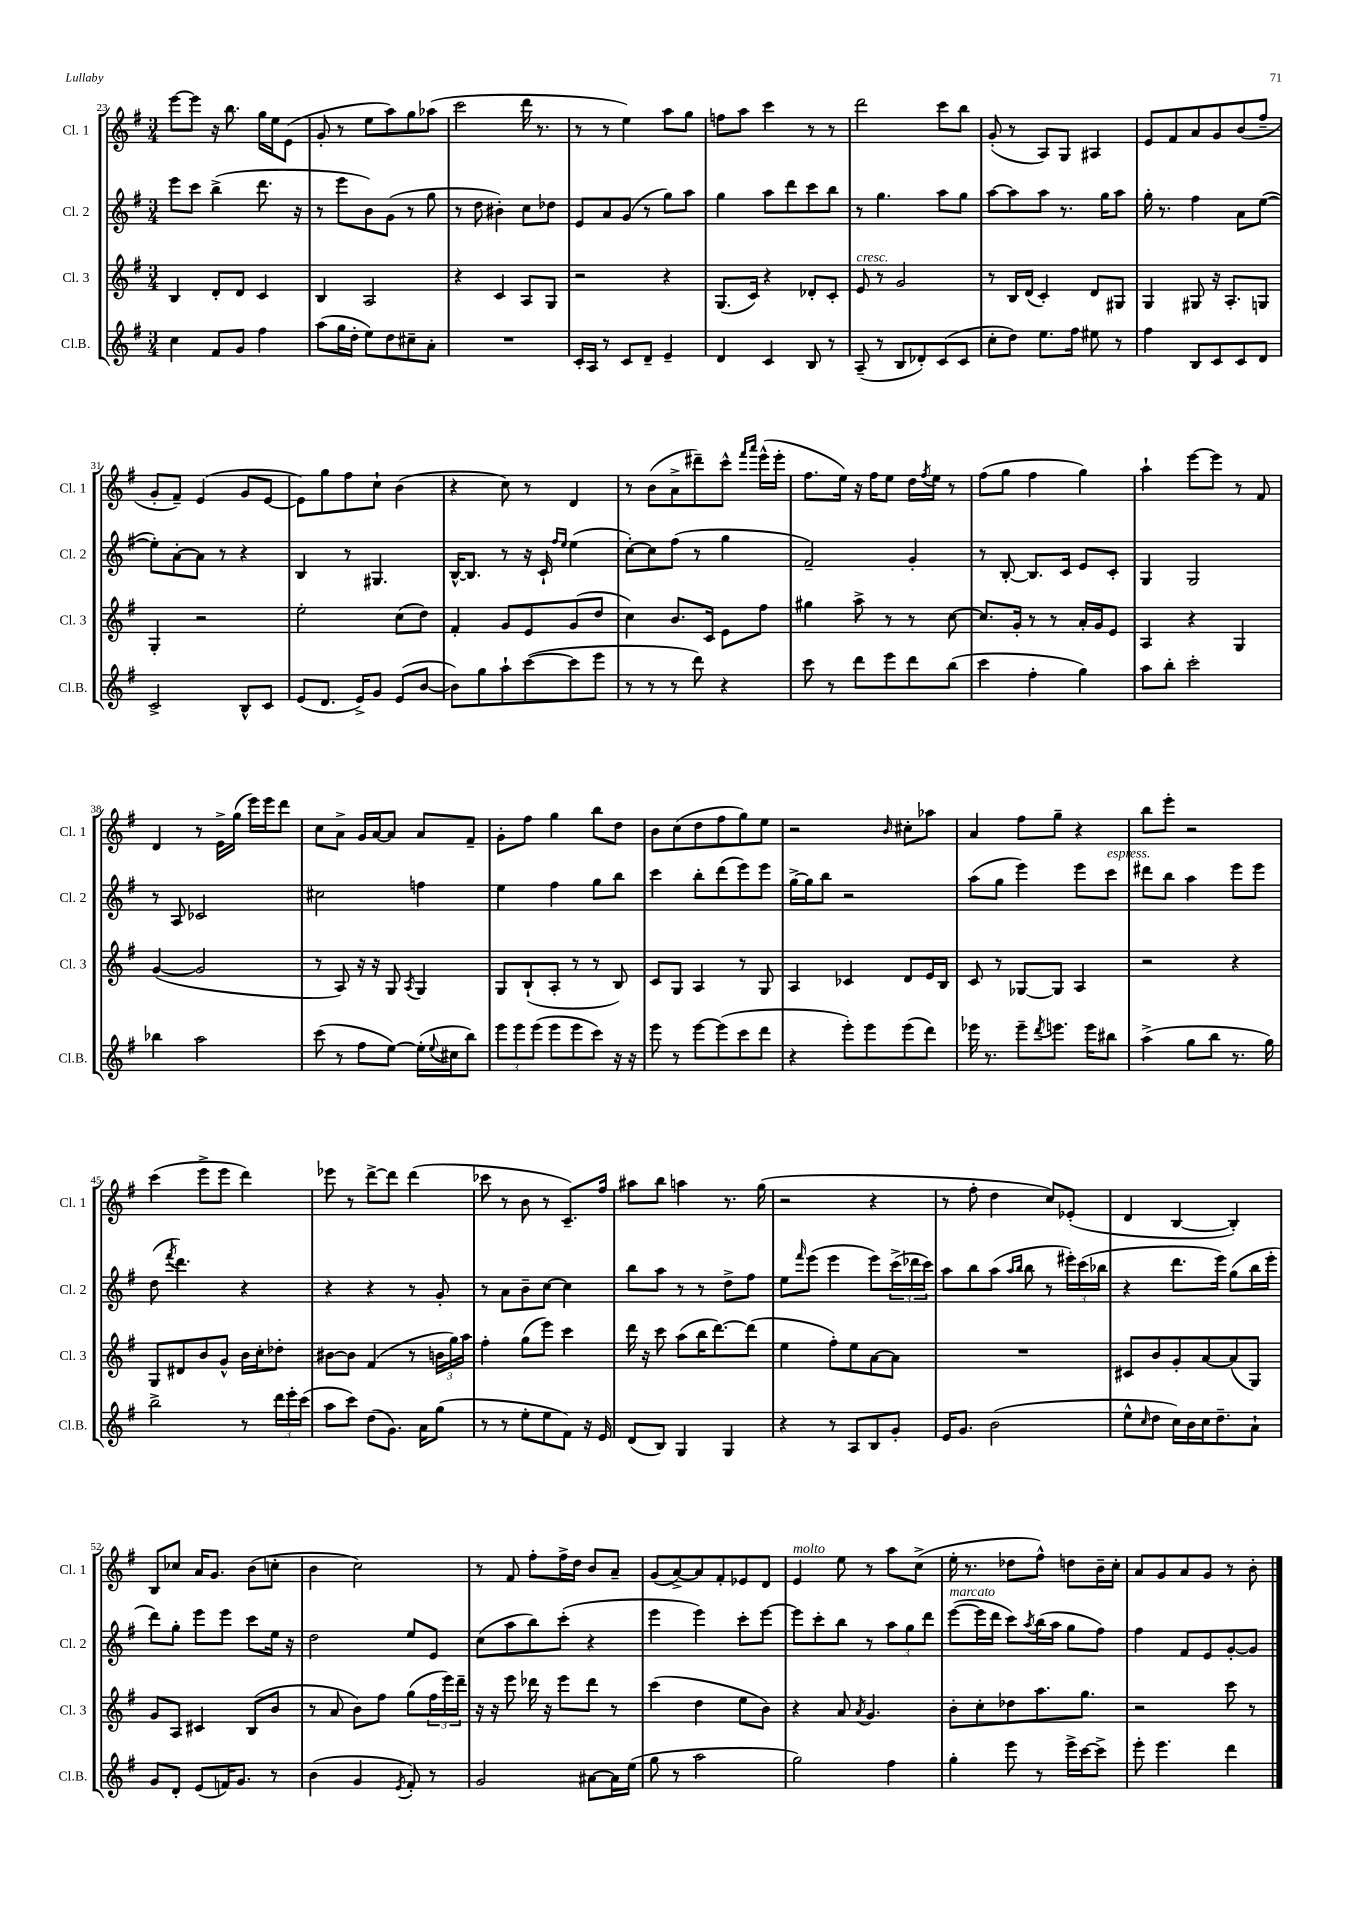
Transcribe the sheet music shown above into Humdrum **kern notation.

**kern	**kern	**kern	**kern
*part4	*part3	*part2	*part1
*staff4	*staff3	*staff2	*staff1
*I"Cl.B.	*I"Cl. 3	*I"Cl. 2	*I"Cl. 1
*I'Cl.B.	*I'Cl. 3	*I'Cl. 2	*I'Cl. 1
*clefG2	*clefG2	*clefG2	*clefG2
*k[f#]	*k[f#]	*k[f#]	*k[f#]
*M3/4	*M3/4	*M3/4	*M3/4
=23	=23	=23	=23
4cc\	4B/	8eee\L	[8eee\L
.	.	8ccc\J	8eee\J]
8f#/L	8d'/L	(4bb^\	16r
.	.	.	8.bb\
8g/J	8d/J	.	.
4ff#\	4c/	8.ddd\	16gg\LL
.	.	.	16ee\J
.	.	.	(8e\J
.	.	16r	.
=24	=24	=24	=24
(8aa\L	4B/	8r	8g'/
16gg\L	.	8eee\L	8r
16dd'\JJ	.	.	.
8ee\L)	2A/	8b\)	8ee\L
8dd\	.	(8g\J	8aa\)
8cc#X~\	.	8r	8gg\
8a'\J	.	8gg\	(8aa-X\J
=25	=25	=25	=25
2.r	4r	8r	2ccc\
.	.	8dd\	.
.	4c/	4b#X'\)	.
.	8A/L	8cc\L	16ddd\
.	.	.	8.r
.	8G/J	8dd-X\J	.
=26	=26	=26	=26
16c'/LL	2r	8e/L	8r
16A/JJ	.	.	.
8r	.	8a/	8r
8c/L	.	(8g/J	4ee\)
8d~/J	.	8r	.
4e~/	4r	8gg\L)	8aa\L
.	.	8aa\J	8gg\J
=27	=27	=27	=27
4d/	(8.G/L	4gg\	8ffn\L
.	.	.	8aa\J
.	16c/Jk)	.	.
4c/	4r	8aa\L	4ccc\
.	.	8ddd\	.
8B/	8d-X'/L	8ccc\	8r
8r	8c'/J	8bb\J	8r
=28	=28	=28	=28
!	!LO:TX:a:i:t=cresc.	!	!
(8A~/	8e/	8r	2ddd\
8r	8r	4.gg\	.
8B/L	2g/	.	.
8d-X'/)	.	.	.
(8c/	.	8aa\L	8ccc\L
8c/J	.	8gg\J	8bb\J
=29	=29	=29	=29
8cc'\L	8r	[8aa\L	(8g'/
8dd\J)	16B/LL	8aa\]	8r
.	(16d/JJ	.	.
8.ee\L	4c'/)	8aa\J	8A/L)
.	.	8.r	8G/J
16ff#\Jk	.	.	.
8ee#X\	8d/L	.	4A#X/
.	.	16gg\KL	.
8r	8G#X/J	8aa\J	.
=30	=30	=30	=30
4ff#\	4G/	16gg'\	8e/L
.	.	8.r	.
.	.	.	8f#/
8B/L	8G#X/	4ff#\	8a/
8c/	16r	.	8g/
.	8.A'/L	.	.
8c/	.	8a\L	(8b/
8d/J	8Gn/J	([8ee\J	8ff#~/J
!!LO:LB:g=z
=31	=31	=31	=31
2c^/	4G'/	8ee'\L])	8g'/L
.	.	[8a'\	8f#~/J)
.	2r	8a\J]	(4e/
.	.	8r	.
8B^^/L	.	4r	8g/L
8c/J	.	.	[8e/J
=32	=32	=32	=32
(8e/L	2ee'\	4B/	8e\L])
8.d/J	.	.	8gg\
.	.	8r	8ff#\
16e^/KL)	.	.	.
8g/J	.	4.G#X/	8cc`\J
(8e/L	(8cc\L	.	(4b\
[8b/J	8dd\J)	.	.
=33	=33	=33	=33
8b\L])	4f#'/	[16B^^/KL	4r
.	.	8.B/J]	.
8gg\	.	.	.
8aa`\	8g/L	8r	8cc\)
([8ccc\	8e/	16r	8r
.	.	16c`/	.
.	.	16qqff#/LL	.
.	.	16qqee/JJ	.
8ccc\]	(8g/	(4ee\	4d/
8eee\J	8dd/J	.	.
=34	=34	=34	=34
8r	4cc\)	[8cc'\L)	8r
8r	.	8cc\]	(8b\L
8r	8.b/L	(8ff#\J	8a^\
8ddd\)	.	8r	8ddd#X~\)
.	16c/Jk	.	.
4r	8e\L	4gg\	8ccc^^\J
.	.	.	16qqfff#/LL
.	.	.	16qqaaa/JJ
.	8ff#\J	.	(16eee^^\LL
.	.	.	16eee'\JJ
=35	=35	=35	=35
8ccc\	4gg#X\	2f#~/)	8.ff#\L
8r	.	.	.
.	.	.	16ee\Jk)
8ddd\L	8aa^\	.	16r
.	.	.	16ff#\KL
8eee\	8r	.	8ee\J
8ddd\	8r	4g'/	16dd\LL
.	.	.	8qff#/
.	.	.	16ee\JJ
(8bb\J	[8cc\	.	8r
=36	=36	=36	=36
4ccc\	8.cc/L]	8r	(8ff#\L
.	.	[8B'/	8gg\J
.	16g'/Jk	.	.
4ff#'\	8r	8.B/L]	4ff#\
.	8r	.	.
.	.	16c/Jk	.
4gg\)	16a'/LL	8e/L	4gg\)
.	16g/J	.	.
.	8e/J	8c'/J	.
=37	=37	=37	=37
8aa\L	4A/	4G/	4aa`\
8bb'\J	.	.	.
2ccc'\	4r	2G/	[8eee\L
.	.	.	8eee\J]
.	4G/	.	8r
.	.	.	8f#/
!!LO:LB:g=z
=38	=38	=38	=38
4bb-X\	([4g/	8r	4d/
.	.	8A/	.
2aa\	2g/]	2c-X/	8r
.	.	.	16e^\LL
.	.	.	(16gg\JJ
.	.	.	16eee\LL)
.	.	.	16eee\J
.	.	.	8ddd\J
=39	=39	=39	=39
(8ccc\	8r	2cc#X\	8cc\L
8r	8A/)	.	8a^\J
8ff#\L	16r	.	16g/LL
.	16r	.	[16a/J
[8ee\J)	8G/	.	8a/J]
.	8qA/	.	.
(16ee'\LL]	4G/	4ffn\	8a/L
8qqee/	.	.	.
16cc#X\J	.	.	.
8bb\J)	.	.	8f#~/J
=40	=40	=40	=40
12eee\L	8G/L	4ee\	8g'\L
12eee\	.	.	.
.	(8B`/	.	8ff#\J
(12eee\J	.	.	.
8eee\L	8A'/J	4ff#\	4gg\
8eee\	8r	.	.
8ccc\J)	8r	8gg\L	8bb\L
16r	8B/)	8bb\J	8dd\J
16r	.	.	.
=41	=41	=41	=41
8eee\	8c/L	4ccc\	8b\L
8r	8G/J	.	(8cc\
[8eee\L	4A/	8bb'\L	8dd\
(8eee\]	.	(8ddd\	8ff#\
8ccc\	8r	8eee\)	8gg\)
8ddd\J	8G/	8eee\J	8ee\J
=42	=42	=42	=42
4r	4A/	[16gg^\LL	2r
.	.	16gg\J]	.
.	.	8bb\J	.
8eee'\L)	4c-X/	2r	.
8eee\	.	.	.
.	.	.	16qqb/
(8eee\	8d/L	.	8cc#X'\L
8ddd\J)	16e/L	.	8aa-X\J
.	16B/JJ	.	.
=43	=43	=43	=43
16eee-X\	8c/	(8aa\L	4a/
8.r	.	.	.
.	8r	8gg\J	.
8eee-~\L	[8G-X/L	4eee\)	8ff#\L
8qddd/	.	.	.
8.eeen\J	8G-/J]	.	8gg~\J
.	4A/	8eee\L	4r
16eee\KL	.	.	.
!	!	!LO:TX:a:i:t=espress.	!
8bb#X\J	.	8ccc\J	.
=44	=44	=44	=44
(4aa^\	2r	8ddd#X\L	8bb\L
.	.	8bb\J	8eee'\J
8gg\L	.	4aa\	2r
8bb\J	.	.	.
8.r	4r	8eee\L	.
.	.	8eee\J	.
16gg\)	.	.	.
!!LO:LB:g=z
=45	=45	=45	=45
2bb^\	8G/L	(8dd\	(4ccc\
.	.	8qfff#/	.
.	8d#X/	4.ddd\)	.
.	8b/	.	8eee^\L
.	8g^^/J	.	8eee\J
8r	16b\LL	4r	4ddd\)
.	16cc'\J	.	.
24ddd\LL	8dd-X'\J	.	.
24eee'\	.	.	.
(24ccc\JJ	.	.	.
=46	=46	=46	=46
8aa\L	[8b#X\L	4r	8eee-X\
8ccc\J)	8b#\J]	.	8r
(8dd\L	(4f#/	4r	[8ddd^\L
8.g\J)	.	.	8ddd\J]
.	8r	8r	(4ddd\
16a\KL	.	.	.
(8gg\J	24bn\LL	8g'/	.
.	24gg\)	.	.
.	24aa\JJ	.	.
=47	=47	=47	=47
8r	4ff#'\	8r	8ccc-X\
8r	.	8a\L	8r
8ee'\L	(8gg\L	8b~\	8b\
8ee\	8eee\J)	[8cc\J	8r
8f#\J)	4ccc\	4cc\]	8.c~/L)
16r	.	.	.
16e/	.	.	16ff#/Jk
=48	=48	=48	=48
(8d/L	16ddd\	8bb\L	8aa#X\L
.	16r	.	.
8B/J)	8ccc\	8aa\J	8bb\J
4G/	(8aa\L	8r	4aan\
.	16bb\K	8r	.
.	[8.ddd\)	.	.
4G/	.	8dd^\L	8.r
.	(8ddd\J]	8ff#\J	.
.	.	.	(16gg\
=49	=49	=49	=49
4r	4ee\	8ee\L	2r
.	.	16qqfff#/	.
.	.	(8eee\J	.
8r	8ff#'\L)	4eee\	.
8A/L	8ee\	.	.
8B/	[8a\	8eee\L)	4r
8g'/J	8a\J]	(24ccc^\L	.
.	.	24ddd-X\	.
.	.	24ccc\JJ)	.
=50	=50	=50	=50
16e/KL	2.r	8aa\L	8r
8.g/J	.	.	.
.	.	8bb\	8ff#'\
(2b\	.	(8aa\J	4dd\
.	.	16qqaa/LL	.
.	.	16qqbb/JJ	.
.	.	8bb\	.
.	.	8r	8cc/L)
.	.	24eee#X'\LL)	(8e-X'/J
.	.	(24ccc\	.
.	.	24bb-X\JJ	.
=51	=51	=51	=51
8ee^^\L	8c#X/L	4r	4d/
16qqcc/	.	.	.
8dd\J	8b/	.	.
16cc\LL)	8g'/	8.ddd\L	[4B/
16b\	.	.	.
16cc\J	[8a/	.	.
8.dd~\	.	16eee\Jk)	.
.	(8a/]	(8gg\L	4B'/])
8a`\J	8G/J)	16bb\L	.
.	.	16eee'\JJ	.
!!LO:LB:g=z
=52	=52	=52	=52
8g/L	8g/L	8ddd\L)	8B/L
8d'/J	8A/J	8gg'\J	8cc-X/J
(8e/L	4c#X/	8eee\L	16a/KL
.	.	.	8.g/J
16fn/K)	.	8eee\J	.
8.g/J	.	.	.
.	(8B/L	8ccc\L	(8b\L
8r	8b/J	16ee\Jk	8ccn'\J
.	.	16r	.
=53	=53	=53	=53
(4b\	8r	2dd\	4b\
.	8a/	.	.
4g/	8b\L)	.	2cc\)
.	8ff#\J	.	.
8qe/	.	.	.
8f#'/)	(8gg\L	8ee/L	.
8r	24ff#\L	8e/J	.
.	24eee\)	.	.
.	24ddd~\JJ	.	.
=54	=54	=54	=54
2g/	16r	(8cc\L	8r
.	16r	.	.
.	8eee\	8aa\	8f#/
.	16ddd-X\	8bb\)	8ff#'\L
.	16r	.	.
.	8eee\L	(8ccc'\J	16ff#^\L
.	.	.	16dd\JJ
[8a#X\L	8ddd-\J	4r	8b/L
16a#\L]	8r	.	8a~/J
(16ee\JJ	.	.	.
=55	=55	=55	=55
8gg\	(4ccc\	4eee\	(8g/L
8r	.	.	[8a^/)
2aa\	4dd\	4eee\)	8a/]
.	.	.	8f#'/
.	8ee\L	8ccc'\L	8e-X/
.	8b\J)	[8eee\J	8d/J
=56	=56	=56	=56
!	!	!	!LO:TX:a:i:t=molto
2gg\)	4r	8eee\L]	4e/
.	.	8ccc'\	.
.	8a/	8bb\J	8ee\
.	8qa/	.	.
.	4.g/	8r	8r
4ff#\	.	12aa\L	8aa\L
.	.	12gg\	.
.	.	.	(8cc^\J
.	.	12ddd\J	.
=57	=57	=57	=57
!	!	!LO:TX:a:i:t=marcato	!
4gg'\	8b'\L	([8eee\L	16ee'\
.	.	.	8.r
.	8cc'\	16eee\L]	.
.	.	16ddd\JJ	.
8eee\	8dd-X\	8ccc\L)	8dd-X\L
.	.	8qaa/	.
8r	8.aa\	(16bb\L	8ff#^^\J)
.	.	16aa\JJ	.
16eee^\LL	.	8gg\L	8ddn\L
[16ccc\J	8.gg\J	.	.
8ccc^\J]	.	8ff#\J)	16b~\L
.	.	.	16cc'\JJ
=58	=58	=58	=58
8eee'\	2r	4ff#\	8a/L
4.eee\	.	.	8g/
.	.	8f#/L	8a/
.	.	8e/	8g/J
4ddd\	8ccc\	[8g'/	8r
.	8r	8g/J]	8b'\
==	==	==	==
*-	*-	*-	*-
